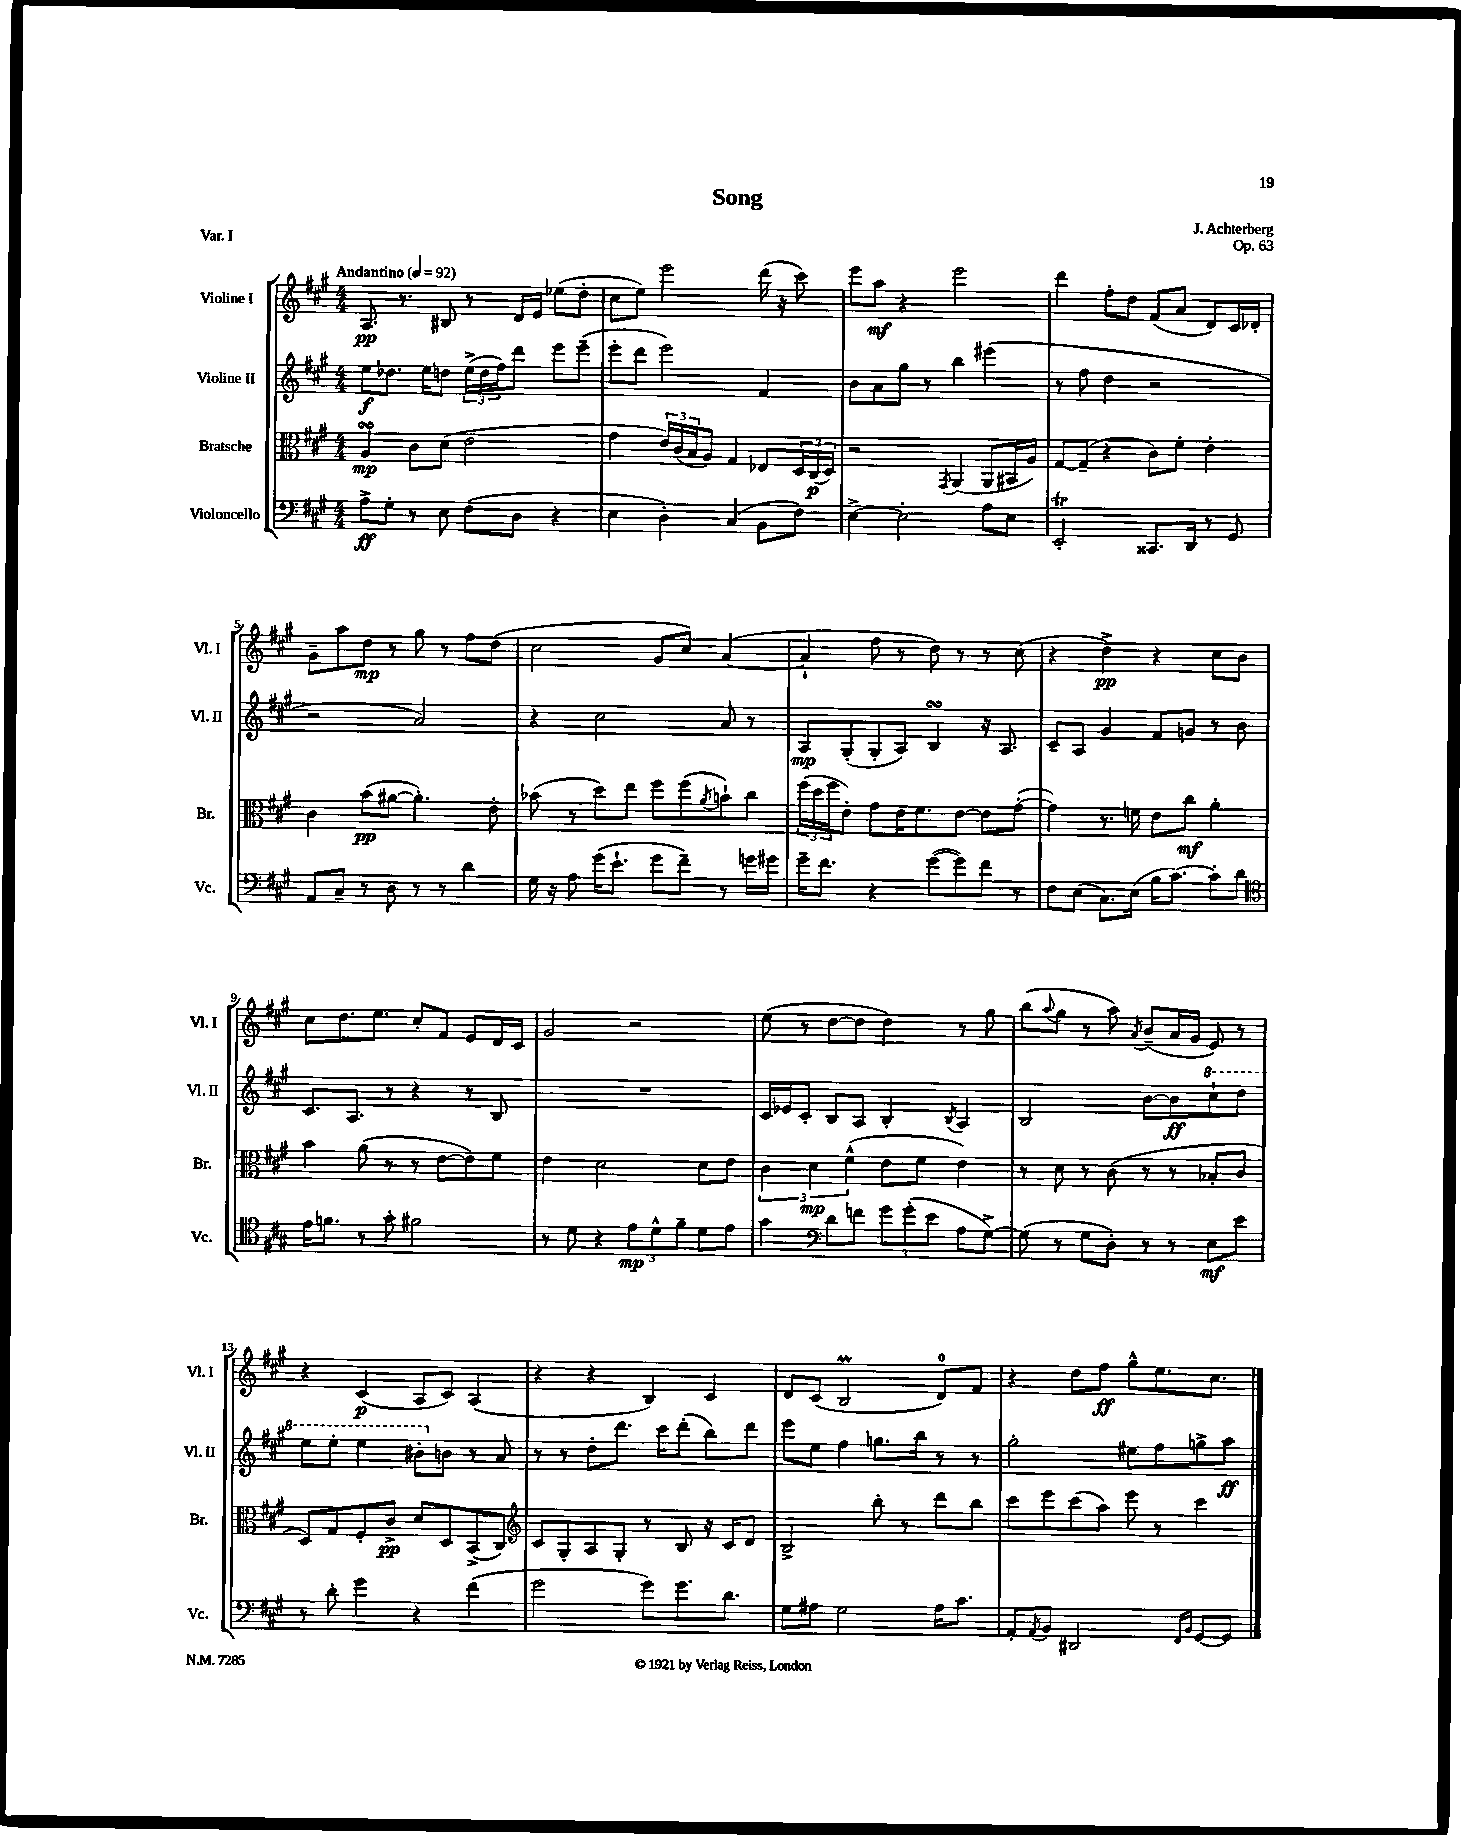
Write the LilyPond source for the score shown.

\header { title = "Song" composer = "J. Achterberg" opus = "Op. 63" piece = "Var. I" }
<<
\new StaffGroup <<
\new Staff = "s0" \with { instrumentName = "Violine I" shortInstrumentName = "Vl. I" } {
    \clef treble \key a \major \numericTimeSignature \time 4/4 \tempo "Andantino" 4 = 92
    a8.\pp r8. bis8 r8 d'16 e'16 ees''8( d''8-. |
    cis''8 e''8) e'''2 d'''16( r16 cis'''8) |
    e'''8 a''8\mf r4 e'''2 |
    d'''4 fis''8-. d''8 fis'8( a'8 d'8) cis'16 des'16-. |
    gis'8-- a''8 d''8\mp r8 gis''8 r8 fis''8 d''8( |
    cis''2 gis'8 cis''8) a'4~( |
    a'4-! fis''8 r8 d''8) r8 r8 cis''8( |
    r4 d''4->\pp) r4 cis''8 b'8 |
    cis''8 d''8. e''8. cis''8-. fis'8 e'8 d'16 cis'16 |
    gis'2 r2 |
    e''8( r8 d''8~ d''8 d''4) r8 gis''8 |
    b''8( \appoggiatura { a''8 } gis''8 r8 a''8) \acciaccatura { a'8 } b'8--( a'16 gis'16 e'8) r8 |
    r4 cis'4\p( a8 cis'8) a4( |
    r4 r4 b4) cis'4 |
    d'8 cis'8( b2\prall d'8-0) fis'8 |
    r4 d''8 fis''8\ff gis''8-^ e''8. cis''8. \bar "|." |
}
\new Staff = "s1" \with { instrumentName = "Violine II" shortInstrumentName = "Vl. II" } {
    \clef treble \key a \major \numericTimeSignature \time 4/4
    e''8\f des''8. e''16 d''8 \tuplet 3/2 { e''16->( d''16 fis''16) } d'''8 e'''8 e'''8--( |
    e'''8-. d'''8 e'''2) fis'4 |
    b'8 a'8 gis''8 r8 b''4 eis'''4( |
    r8 fis''8 d''4 r2 |
    r2 a'2) |
    r4 cis''2 a'8 r8 |
    a8\mp gis8-.( gis8-. a8) b4\turn r16 a8. |
    cis'8-- a8 gis'4 fis'8 g'8 r8 b'8 |
    cis'8. a8. r8 r4 r8 b8 |
    R1 |
    cis'16 ees'16 cis'8-. b8 a8 b4-. \acciaccatura { b8 } a4 |
    b2 b'8~ b'8\ff \ottava #1 cis'''8-! d'''8 |
    e'''8 e'''8-. e'''4 bis''8-. \ottava #0 b'!8 r8 a'8 |
    r8 r8 d''8-. d'''8. cis'''16 d'''8-.( b''8) d'''8 |
    e'''8 e''8 fis''4 g''8. b''16 r8 r8 |
    gis''2-. eis''8 fis''8 g''8-> a''8\ff \bar "|." |
}
\new Staff = "s2" \with { instrumentName = "Bratsche" shortInstrumentName = "Br." } {
    \clef alto \key a \major \numericTimeSignature \time 4/4
    a4\turn\mp cis'8 d'8( e'2 |
    gis'4 \tuplet 3/2 { e'16) cis'16( b16 } a8) gis4 ees8 \tuplet 3/2 { d16 cis16\p( d16) } |
    r2 \acciaccatura { gis,8 } a,4( a,8 bis,16 a16) |
    gis8~ gis8--( r4 cis'8) fis'8-. e'4-. |
    cis'4 b'8\pp( ais'8~ ais'4.-.) e'8-. |
    bes'8( r8 d''8) e''8 fis''8 fis''8( \acciaccatura { a'8 } b'8-!) cis''8 |
    \tuplet 3/2 { fis''16( d''16 fis''16 } e'8-.) gis'8 e'16 fis'8. e'8~ e'8 gis'8~-.( |
    gis'4) r8. f'16 e'8 cis''8\mf a'4-. |
    b'4 a'8( r8 r8 e'8~ e'8) fis'8 |
    e'4 d'2 d'8 e'8 |
    \tuplet 3/2 { cis'4 d'4\mp fis'4-^( } e'8 fis'8 e'4) |
    r8 d'8 r8 cis'8( r8 r8 bes8-. cis'8 |
    d8) gis8 fis8-. cis'8->\pp d'8 d8 b,8->( cis8) |
    \clef treble cis'8 gis8-. a8 gis8-. r8 b8 r16 cis'16 d'8 |
    b2-> b''8-. r8 d'''8 b''8 |
    cis'''8 e'''8 cis'''8( a''8) e'''8 r8 cis'''4 \bar "|." |
}
\new Staff = "s3" \with { instrumentName = "Violoncello" shortInstrumentName = "Vc." } {
    \clef bass \key a \major \numericTimeSignature \time 4/4
    a8->\ff gis8-. r8 e8 fis8( d8 r4 |
    e4 d4-.) cis4( b,8 fis8) |
    e4~-> e2-. a8 e8 |
    e,2-.\trill cisis,8. d,16 r8 gis,8 |
    a,8 cis8-- r8 d8 r8 r8 d'4 |
    gis16 r16 a8 gis'16( e'8.-! gis'8 fis'8--) r8 g'16 gis'16 |
    gis'16-- fis'8. r4 gis'8~( gis'8) fis'8 r8 |
    fis8 e8( cis8.) e16( b16 cis'8.~) cis'8-. d'8 |
    \clef tenor e'16 f'8. r8 gis'8-. fis'2 |
    r8 d'8 r4 \tuplet 3/2 { e'8\mp d'8-^ fis'8-- } d'8 e'8 |
    gis'4 \clef bass d'8 f'8 \tuplet 3/2 { gis'8 gis'8-.( e'8 } a8 gis8~->) |
    gis8( r8 gis8 d8-.) r8 r8 e8\mf e'8 |
    r8 d'8-. gis'4 r4 fis'4( |
    gis'2 gis'8) gis'8. d'8. |
    gis8 ais8 gis2 ais16 cis'8. |
    a,8-. \acciaccatura { a,8 } b,8 dis,2 \grace { fis,16 b,16 } gis,8~ gis,8 \bar "|." |
}
>>
>>
